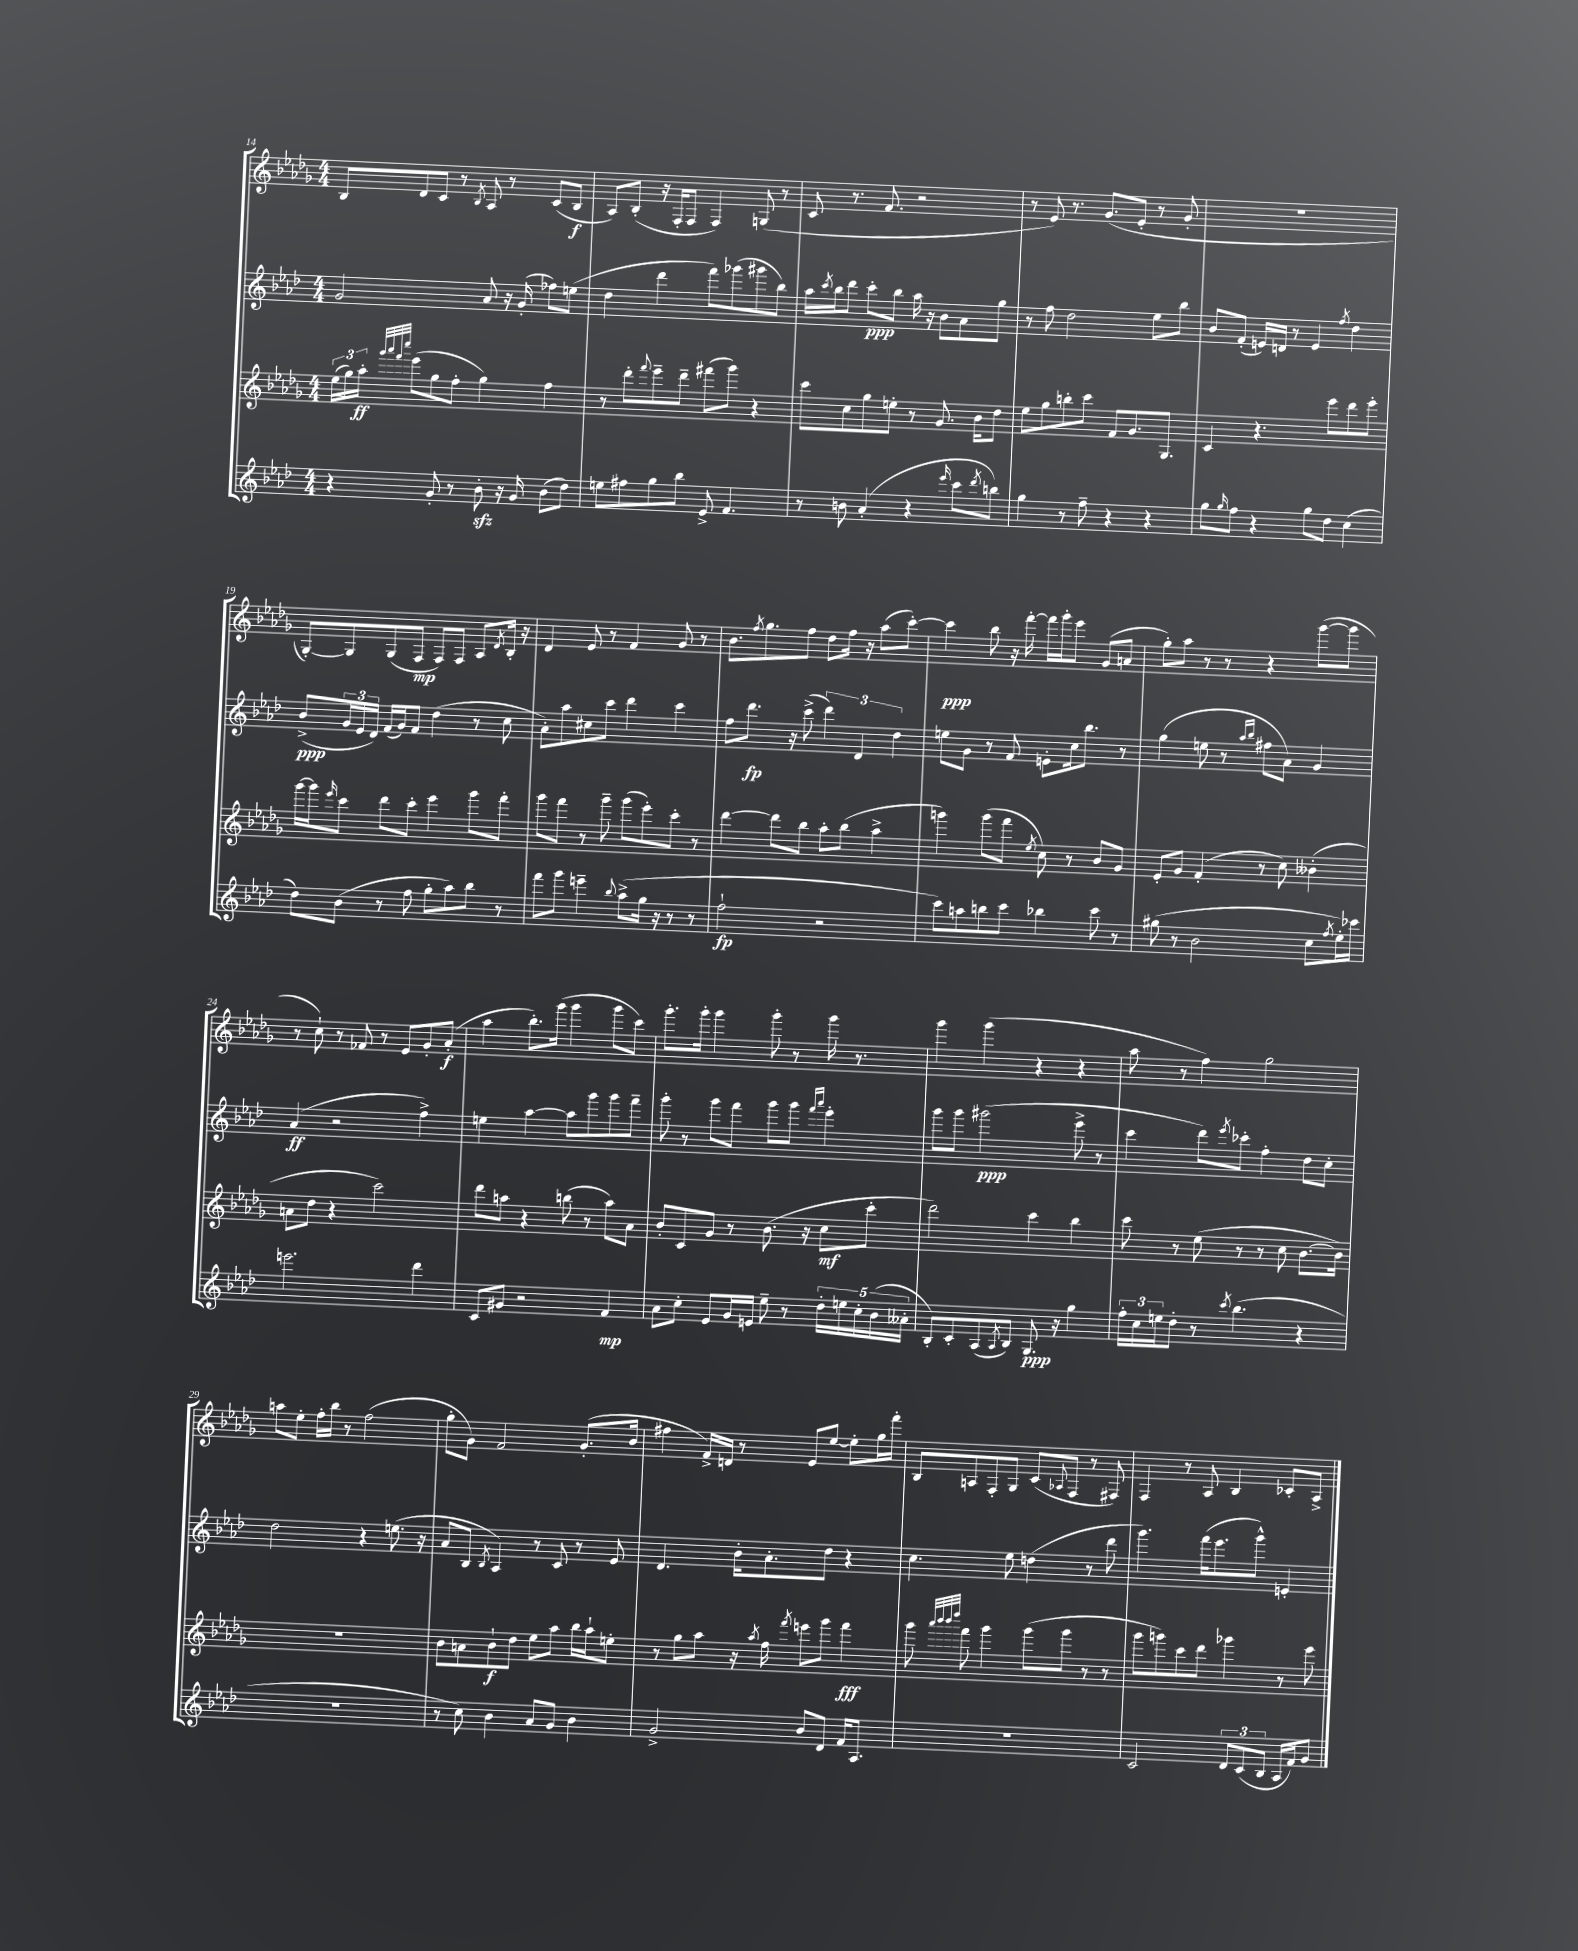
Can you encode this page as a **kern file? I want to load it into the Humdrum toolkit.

**kern	**kern	**kern	**kern
*staff4	*staff3	*staff2	*staff1
*clefG2	*clefG2	*clefG2	*clefG2
*k[b-e-a-d-]	*k[b-e-a-d-g-]	*k[b-e-a-d-]	*k[b-e-a-d-g-]
*M4/4	*M4/4	*M4/4	*M4/4
4r	(24ee-	2g	8B-
.	24gg-)	.	.
.	24aa-'	.	.
.	32qqggg-	.	.
.	32qqaaa-	.	.
.	32qqfff	.	.
.	32qqcccc	.	.
.	(8eee-	.	8d-
8g'	8gg-	.	8c
8r	8ff'	.	8r
.	.	.	8qB-
8b-'	4gg-)	8a-	8A-
16r	.	16r	8r
16g	.	(16g'	.
(8b-	4ff	8ff-)	(8c
8dd-)	.	(8ee	8B-
=	=	=	=
8ee	8r	4dd-	8A-)
8ff#	8ddd-'	.	(8B-'
.	8qqfff	.	.
8gg	8eee-~	4ddd-	16r
.	.	.	16F'
8bb-	8ddd-~	.	8F
8e-^	(8fff#	8fff)	4F)
4.f	8ggg-)	(8ggg-	.
.	4r	8ggg#	(8G
.	.	8bb-)	8r
=	=	=	=
8r	8ccc	16aa-	8c
.	.	8qccc	.
.	.	16bb-	.
8b	8cc	8ddd-	8.r
(4a-'	8gg-	8ccc'	.
.	.	.	8.f
.	8ee'	8bb-	.
4r	8r	16aa-	2r
.	.	16r	.
.	8.g-	8b-	.
16qqeee-	.	.	.
8ccc	.	8a-	.
.	16b-	.	.
8qddd-	.	.	.
8bb)	8dd-	8gg	.
=	=	=	=
4gg	8ee-	8r	8r
.	8gg-	8ff	8e-)
8r	8bb'	2dd-	8.r
8ff~	8ccc	.	.
.	.	.	(8.g-
4r	8f	.	.
.	8.g-	.	8e-'
4r	.	8ee-	8r
.	8.G-	.	.
.	.	8bb-	8g-'
=	=	=	=
8gg	4c	8b-	1r
16qqgg	.	.	.
8ff	.	(8f'	.
4r	4.r	16e)	.
.	.	16d	.
.	.	8r	.
8gg	.	4e	.
8dd-	8eee-	.	.
.	.	8qff	.
(4cc	8ddd-	4dd-	.
.	8eee-'	.	.
=	=	=	=
8dd-)	[16ggg-	(8b-^	[8G-')
.	16ggg-]	.	.
.	16qqeee-	.	.
(8b-	8ccc	24g	8G-]
.	.	24e-	.
.	.	24d-)	.
8r	8ddd-	(16f	(8G-
.	.	16g)	.
8ff	8ccc'	8f	8F
8gg'	4eee-	(4dd-	8F)
8aa-)	.	.	8F
8bb-	8ggg-	8r	8A-
.	.	.	8qd-
8r	8fff'	8cc	16B-'
.	.	.	16r
=	=	=	=
8fff	8ggg-	8a-')	4d-
8ggg	8fff	8aa-	.
4eee~	8r	8cc#	8e-
.	8ggg-~	8ccc	8r
8qqbb-	.	.	.
(8aa-^	(8ggg-	4ddd-	4f
16gg	8eee-')	.	.
16r	.	.	.
8r	8ccc'	4ccc	8g-
8r	8r	.	8r
=	=	=	=
2ff`	[4ddd-	8ff	8.b-
.	.	8.ddd-	.
.	.	.	8qff
.	.	.	8.gg-
.	8ddd-]	.	.
.	.	16r	.
.	8bb-	(8ccc^	8ff
2r	8aa-'	6ddd-)	8dd-
.	(8bb-	.	16ff
.	.	6d-	.
.	.	.	16r
.	4aa-^	.	(8aa-
.	.	6dd-	.
.	.	.	[8ccc')
=	=	=	=
8ccc)	4ggg)	8ee	4ccc]
8aa	.	8g	.
8bb	(8ggg	8r	8bb-
8ccc	8fff	8f	16r
.	.	.	[16fff'
.	8qee-	.	.
4bb-	8cc)	8e'	16fff]
.	.	.	16ggg-'
.	8r	16cc	8eee-
.	.	8.bb-	.
8ccc	8b-	.	(8g-
8r	8g-	8r	8a
=	=	=	=
(8gg#	8e-'	(4gg	8gg-')
8r	8g-	.	8aa-
2b-	(4f'	8ee	8r
.	.	8r	8r
.	.	16qqaa-	.
.	.	16qqbb-	.
.	8r	8ff#	4r
.	8cc)	8a-)	.
8cc	(4b--'	4g	([8ggg-
8qff	.	.	.
16ee-')	.	.	8ggg-]
16ccc-	.	.	.
=	=	=	=
2.eee	8a	(4a-	8r
.	8dd-	.	8cc`)
.	4r	2r	8r
.	.	.	8f-
.	2ccc)	.	8r
.	.	.	8e-
4ddd-	.	4ff^)	8g-'
.	.	.	(8a-'
=	=	=	=
8c	8ddd-	4ee	4aa-
8g#	8aa	.	.
2r	4r	[4aa-	8.bb-')
.	.	.	(16ggg-
.	(8bb	8aa-]	4ggg-
.	8r	8ggg	.
4f	8aa)	8ggg	8ggg-
.	8a-	8fff~	8ccc)
=	=	=	=
8a-	8b-'	8ggg'	8.ggg-'
8cc'	8c	8r	.
.	.	.	16ggg-'
8e-	8g-	8ggg	4ggg-
16g	8r	8fff	.
16e	.	.	.
8ee-~	(8.b-	8ggg	8ggg-'
8r	.	8ggg	8r
.	16r	.	.
.	.	16qqfff	.
.	.	16qqaaa-	.
20dd-'	8cc	4eee-'	16ggg-
20ee	.	.	.
.	.	.	8.r
20cc'	.	.	.
.	8ccc'	.	.
(20b-	.	.	.
20a--'	.	.	.
=	=	=	=
8B-')	2ddd-)	8ggg	4ggg-
8c'	.	8ggg	.
(8A-	.	(2ggg#	(4ggg-
8qA-	.	.	.
8B-)	.	.	.
8.G	4ccc	.	4r
16r	.	.	.
4gg	4bb-	8eee-^	4r
.	.	8r	.
=	=	=	=
24ff'	8ccc	4ccc	8aa-
24cc	.	.	.
24ee	.	.	.
8dd-'	8r	.	8r
8r	(8ee-	8ddd-)	4ff)
8qccc	.	8qeee-	.
(4.bb-	8r	8ccc-'	.
.	8r	4ff'	2gg-
.	8cc	.	.
4r	[8.b-	8dd-	.
.	.	8cc'	.
.	16b-])	.	.
=	=	=	=
1r	1r	2dd-	8aa
.	.	.	8ee-'
.	.	.	16ff'
.	.	.	16bb-
.	.	.	8r
.	.	4r	(2ff
.	.	(8.ee	.
.	.	16r	.
=	=	=	=
8r	8b-	8a-	8gg-'
8cc)	8a	8B-	8g-)
.	.	8qB-	.
4b-	8b-`	4A-)	2f
.	8dd-	.	.
8a-	8ee-	8r	.
8g	8aa-	8c	.
4b-	16bb-	8r	(8.g-'
.	16aa-`	.	.
.	8ee'	8e-	.
.	.	.	16b-
=	=	=	=
2g^	8r	4.d-	4ff#
.	8gg-	.	.
.	8aa-	.	16f^)
.	.	.	16d
.	16r	16b-'	8r
.	8qaa-	.	.
.	16ff	8.a-'	.
.	8qfff	.	.
8b-	8eee	.	8e-
8d-	8ggg-	8dd-	[8ee-
16f	4fff	4r	8ee-']
8.A-	.	.	.
.	.	.	16gg-
.	.	.	16fff'
=	=	=	=
1r	8ggg-	4.cc	8B-
.	32qqaaa-	.	.
.	32qqbbb-	.	.
.	32qqbbb-	.	.
.	32qqdddd-	.	.
.	8fff	.	8A
.	4ggg-	.	8F'
.	.	8ee-	8G-
.	(8ggg-	(4dd	(8c
.	.	.	8qqA-
.	8ggg-	.	8F
.	8r	8r	8r
.	8r	8ddd-	8F#)
=	=	=	=
2c	8ggg-	4.ggg)	4F
.	8ggg)	.	.
.	8ccc	.	8r
.	8ddd-	(16fff	8A-
.	.	8.eee-	.
12d-	4ggg-	.	4B-
(12c	.	.	.
.	.	8ggg^^)	.
12B-	.	.	.
16A-	8r	4e'	8c-'
16f)	.	.	.
8g	8eee-	.	8A-^
==	==	==	==
*-	*-	*-	*-
